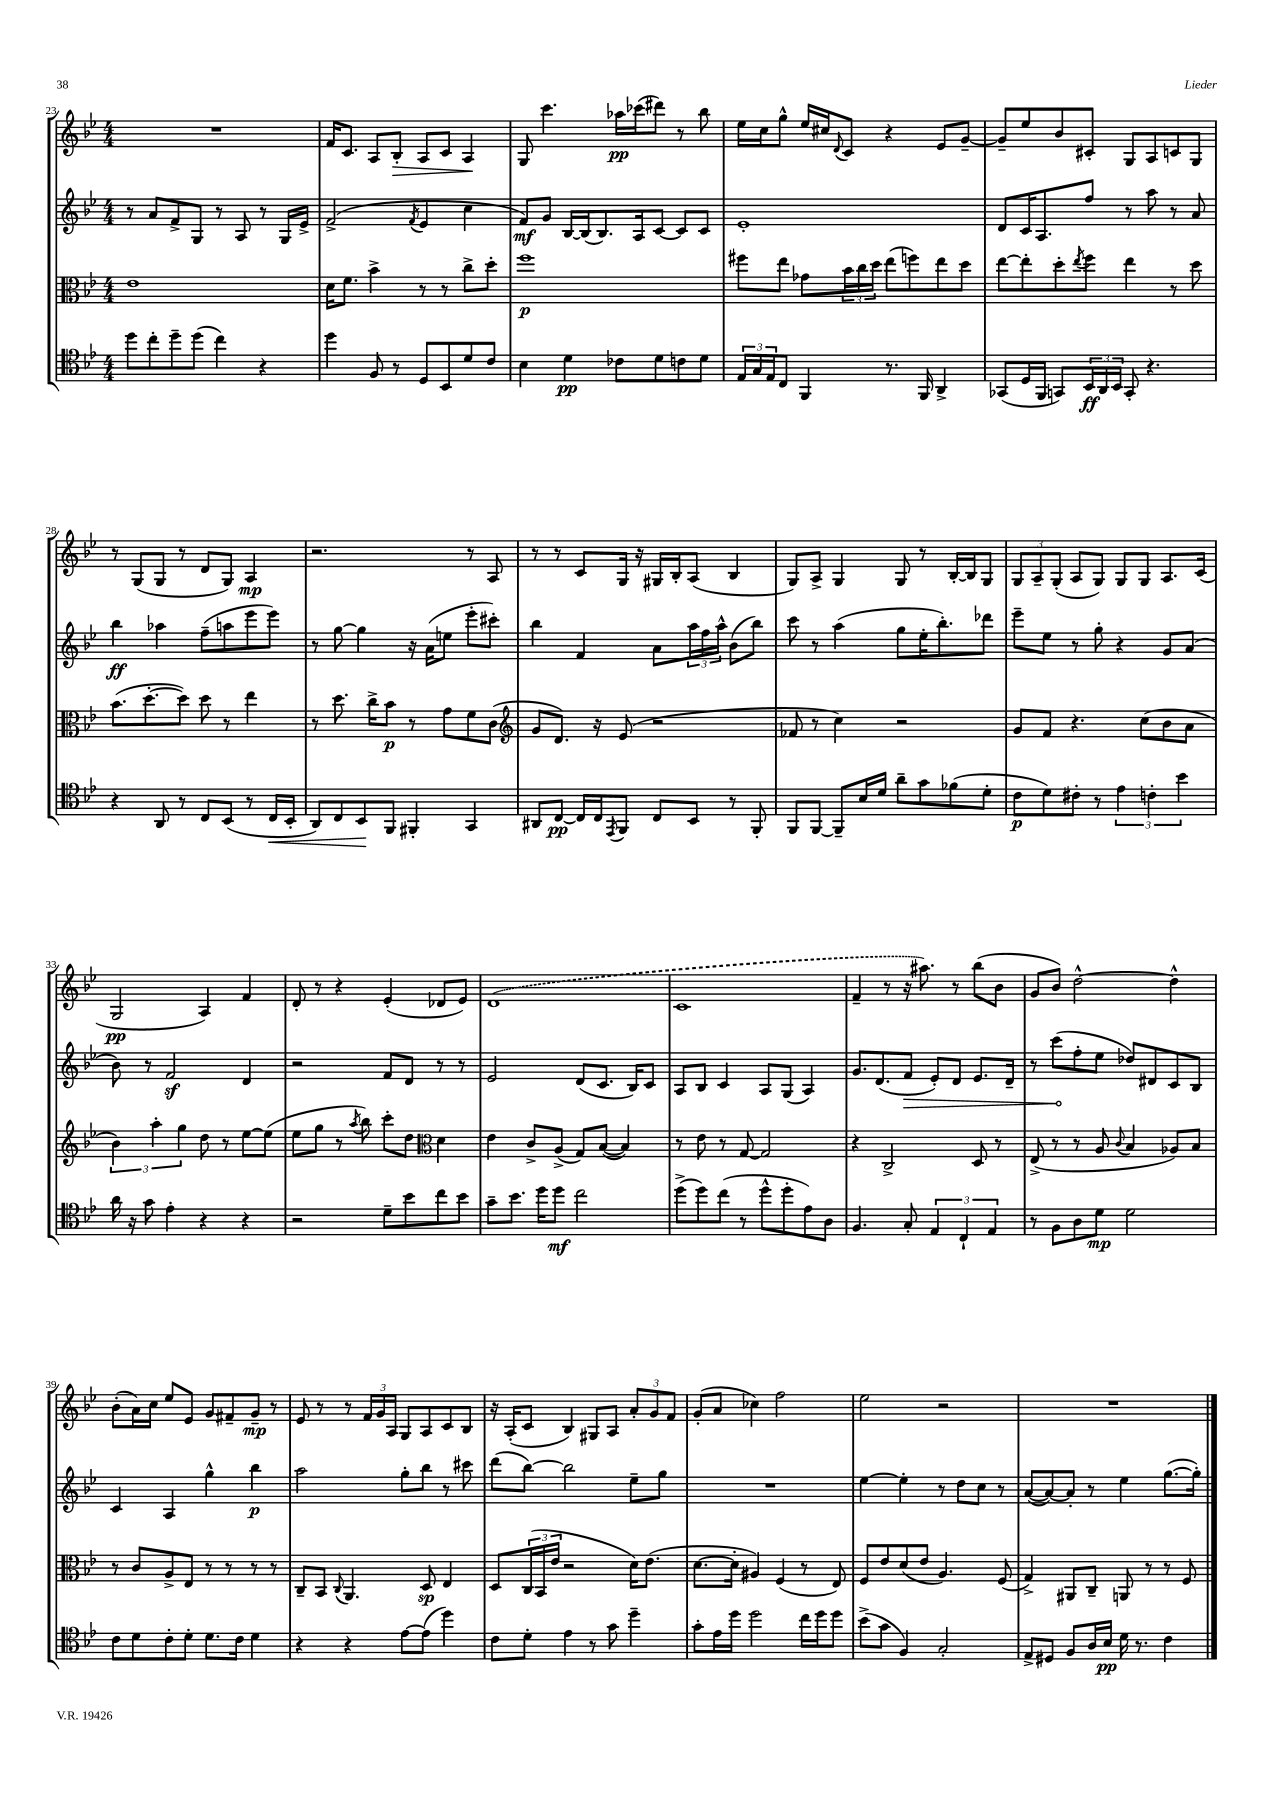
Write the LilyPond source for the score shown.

<<
\new StaffGroup <<
\new Staff = "s0" {
    \clef treble \key bes \major \numericTimeSignature \time 4/4
    R1 |
    f'16 c'8. a8 bes8-.\> a8 c'8 a4\! |
    g8 c'''4. aes''16\pp ces'''16( dis'''8) r8 bes''8 |
    ees''16 c''16 g''8-^ ees''16 cis''16 \appoggiatura { d'8 } c'8 r4 ees'8 g'8~-- |
    g'8-- ees''8 bes'8 cis'8-. g8 a8 c'8 g8 |
    r8 g8( g8 r8 d'8 g8) a4\mp |
    r2. r8 a8 |
    r8 r8 c'8 g16 r16 gis16 bes16-. a8( bes4 |
    g8) a8-> g4 g8 r8 bes16~-. bes16 g8 |
    \tuplet 3/2 { g8 a8-- g8-.( } a8 g8) g8 g8 a8. c'16( |
    g2\pp a4) f'4 |
    d'8-. r8 r4 ees'4-.( des'8 ees'8) |
    \once \slurDashed d'1( |
    c'1 |
    f'4-- r8 r16 ais''8.) r8 bes''8( bes'8 |
    g'8 bes'8) d''2~-^ d''4-^ |
    bes'8-.( a'16) c''16 ees''8 ees'8 g'8 fis'8-- g'8--\mp r8 |
    ees'8 r8 r8 \tuplet 3/2 { f'16 g'16 a16 } g8 a8 c'8 bes8 |
    r16 a16-.( c'8 bes4) gis8 a8 \tuplet 3/2 { a'8-. g'8 f'8 } |
    g'8-.( a'8 ces''4) f''2 |
    ees''2 r2 |
    R1 \bar "|." |
}
\new Staff = "s1" {
    \clef treble \key bes \major \numericTimeSignature \time 4/4
    r8 a'8 f'8-> g8 r8 a8 r8 g16 ees'16-> |
    f'2->( \acciaccatura { f'8 } ees'4 c''4 |
    f'8\mf) g'8 bes16~ bes16( bes8.) a16 c'8~ c'8 c'8 |
    ees'1-. |
    d'8 c'16 a8. f''8 r8 a''8 r8 a'8 |
    bes''4\ff aes''4 f''8--( a''8 ees'''8 ees'''8) |
    r8 g''8~ g''4 r16 a'16( e''8 ees'''8-. cis'''8-.) |
    bes''4 f'4 a'8 \tuplet 3/2 { a''16 f''16 a''16-^ } bes'8( bes''8) |
    c'''8 r8 a''4( g''8 ees''16-. bes''8.-.) des'''8 |
    ees'''8-- ees''8 r8 g''8-. r4 g'8 a'8( |
    bes'8) r8 f'2\sf d'4 |
    r2 f'8 d'8 r8 r8 |
    ees'2 d'8( c'8. bes16) c'8 |
    a8 bes8 c'4 a8 g8( a4) |
    g'8. d'8.( \once \override Hairpin.circled-tip = ##t f'8\> ees'8-.) d'8 ees'8. d'16-- |
    r8 c'''8\!( f''8-. ees''8 des''8) dis'8 c'8 bes8 |
    c'4 a4 g''4-^ bes''4\p |
    a''2 g''8-. bes''8 r8 cis'''8 |
    d'''8( bes''8~) bes''2 ees''8-- g''8 |
    R1 |
    ees''4~ ees''4-. r8 d''8 c''8 r8 |
    a'8~( a'8~) a'8-. r8 ees''4 g''8.~( g''16-.) \bar "|." |
}
\new Staff = "s2" {
    \clef alto \key bes \major \numericTimeSignature \time 4/4
    ees'1 |
    d'16 f'8. bes'4-> r8 r8 c''8-> d''8-. |
    f''1\p |
    fis''8 ees''8 ges'8 \tuplet 3/2 { bes'16 c''16 d''16 } ees''8( f''8) ees''8 d''8 |
    ees''8~ ees''8-. d''8-. \acciaccatura { ees''8 } f''8 ees''4 r8 d''8 |
    bes'8.( d''8.~-. d''8) d''8 r8 ees''4 |
    r8 d''8. c''16-> bes'8\p r8 g'8 f'8 c'8( |
    \clef treble g'8 d'8.) r16 ees'8( r2 |
    fes'8 r8 c''4) r2 |
    g'8 f'8 r4. c''8( bes'8 a'8 |
    \tuplet 3/2 { bes'4) a''4-. g''4 } d''8 r8 ees''8~ ees''8( |
    ees''8 g''8 r8 \acciaccatura { a''8 } bes''8) c'''8-. d''8 \clef alto d'4 |
    ees'4 c'8-> a8->( g8) bes8~( bes4) |
    r8 ees'8 r8 g8~ g2 |
    r4 c2-> d8 r8 |
    ees8->( r8 r8 a8 \appoggiatura { c'8 } bes4 aes8) bes8 |
    r8 c'8 a8-> ees8 r8 r8 r8 r8 |
    c8-- bes,8 \appoggiatura { c8 } a,4. d8\sp ees4 |
    d8 \tuplet 3/2 { c16( bes,16 ees'16 } r2 d'16) ees'8.( |
    d'8.~ d'16-. ais4) f4( r8 ees8) |
    f8 ees'8 d'8( ees'8 a4.) f8( |
    g4->) ais,8 c8-- a,8 r8 r8 f8 \bar "|." |
}
\new Staff = "s3" {
    \clef tenor \key bes \major \numericTimeSignature \time 4/4
    d''8 c''8-. d''8-- d''8( c''4) r4 |
    d''4 f8 r8 d8 bes,8 d'8 c'8 |
    bes4 d'4\pp ces'8 d'8 c'8 d'8 |
    \tuplet 3/2 { ees16 g16 ees16 } c8 f,4 r8. f,16 a,4-> |
    ges,8( d16 f,16 g,8) \tuplet 3/2 { bes,16\ff a,16 bes,16 } g,8-. r4. |
    r4 a,8 r8 c8 bes,8( r8 c16\< bes,16-. |
    a,8) c8 bes,8\! f,8 fis,4-. g,4 |
    ais,8 c8~\pp c16 c16 \acciaccatura { ees,8 } f,8 c8 bes,8 r8 f,8-. |
    f,8 f,8~ f,8-- bes16 d'16 a'8-- g'8 fes'8( d'8-. |
    c'8\p d'8) cis'8-. r8 \tuplet 3/2 { ees'4 c'4-. bes'4 } |
    a'16 r16 g'8 ees'4-. r4 r4 |
    r2 d'8-- bes'8 c''8 bes'8 |
    g'8-- bes'8. d''16 d''8\mf c''2 |
    d''8->( d''8) c''8( r8 d''8-^ d''8-. ees'8) a8 |
    f4. g8-. \tuplet 3/2 { ees4 c4-! ees4 } |
    r8 f8 a8 d'8\mp d'2 |
    c'8 d'8 c'8-. d'8-. d'8. c'16 d'4 |
    r4 r4 ees'8~ ees'8( d''4) |
    c'8 d'8-. ees'4 r8 g'8 d''4-- |
    g'8-. ees'16 d''16 d''2 c''16 d''16 d''8 |
    bes'8->( g'8 f4) g2-. |
    ees8-> dis8 f8 a16 bes16\pp d'16 r8. c'4 \bar "|." |
}
>>
>>
\layout { \context { \Score currentBarNumber = #23 } }
